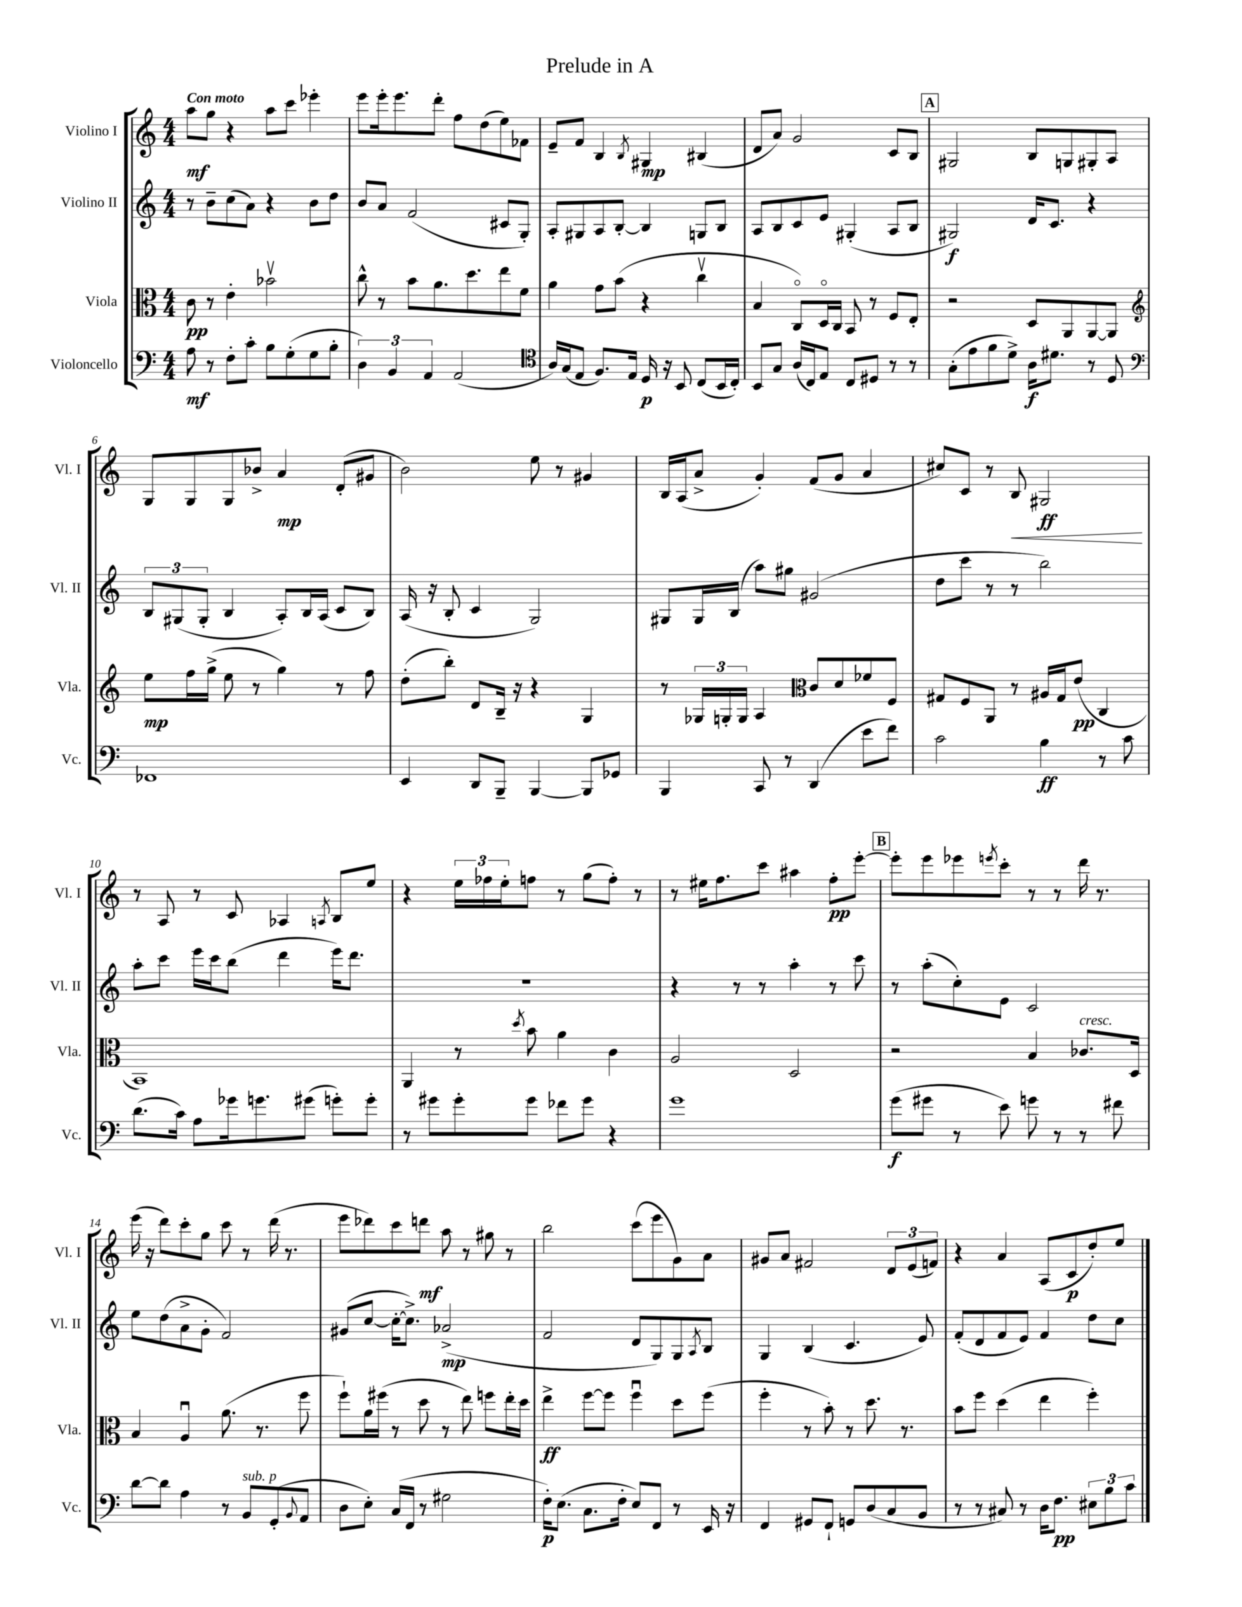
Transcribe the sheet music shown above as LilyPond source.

\header { title = "Prelude in A" }
<<
\new StaffGroup <<
\new Staff = "s0" \with { instrumentName = "Violino I" shortInstrumentName = "Vl. I" } {
    \clef treble \key c \major \numericTimeSignature \time 4/4 \tempo "Con moto"
    a''8\mf g''8 r4 a''8 c'''8 ees'''4-. |
    e'''8 e'''16-. e'''8. d'''8-. f''8 d''8( e''8) fes'8 |
    e'8-- f'8 b4 \acciaccatura { b8 } gis4\mp bis4( |
    d'8 a'8) g'2 c'8 b8 |
    \mark \markup { \box "A" } gis2 b8 g8 gis8-. a8 |
    g8 g8 g8 bes'8-> a'4\mp d'8-.( gis'8 |
    b'2) e''8 r8 gis'4 |
    b16 a16( a'8-> g'4-.) f'8( g'8 a'4 |
    cis''8) c'8 r8 b8\< gis2\ff\! |
    r8 a8 r8 c'8 aes4 \acciaccatura { a8 } b8 e''8 |
    r4 \tuplet 3/2 { e''16 fes''16 e''16-. } f''8 r8 g''8( f''8-.) r8 |
    r8 eis''16 f''8. c'''8 ais''4 f''8-.\pp e'''8~-. |
    \mark \markup { \box "B" } e'''8-. e'''8 ees'''8 \acciaccatura { e'''8 } c'''8-. r8 r8 d'''16 r8. |
    e'''16( r16 d'''8) c'''8-. g''8 c'''8 r8 d'''16( r8. |
    e'''8 des'''8) c'''8 d'''8\mf a''8 r8 gis''8 r8 |
    b''2 c'''8( e'''8 g'8) a'8 |
    gis'8 a'8 fis'2 \tuplet 3/2 { d'8 e'8( f'8) } |
    r4 a'4 a8( c'8\p d''8-.) e''8 \bar "|." |
}
\new Staff = "s1" \with { instrumentName = "Violino II" shortInstrumentName = "Vl. II" } {
    \clef treble \key c \major \numericTimeSignature \time 4/4
    r8 b'8-- c''8( a'8) r4 b'8 d''8 |
    b'8 a'8 f'2( cis'8 g8-.) |
    a8-. gis8 a8 b8~-. b4 g8 b8 |
    a8 b8 c'8 e'8 gis4-.( a8 b8 |
    \mark \markup { \box "A" } gis2\f) d'16 c'8. r4 |
    \tuplet 3/2 { b8 gis8( gis8-. } b4 a8-.) b16 a16( c'8 b8) |
    a16( r16 b8-. c'4 g2) |
    gis8 gis16 b16( a''8) gis''8 gis'2( |
    d''8 c'''8 r8 r8 b''2) |
    a''8-. c'''8 e'''16 c'''16 b''8( d'''4 e'''16) d'''8. |
    R1 |
    r4 r8 r8 a''4-. r8 c'''8 |
    \mark \markup { \box "B" } r8 a''8-.( c''8-.) e'8 c'2 |
    e''8 d''8( a'8-> g'8-. f'2) |
    gis'8( c''8~ c''16~-. c''8.->) aes'2->\mp( |
    f'2 d'8 g8) g8 \acciaccatura { a8 } b8 |
    g4 b4( c'4. e'8) |
    f'8-.( d'8 f'8 e'8) f'4 d''8 c''8 \bar "|." |
}
\new Staff = "s2" \with { instrumentName = "Viola" shortInstrumentName = "Vla." } {
    \clef alto \key c \major \numericTimeSignature \time 4/4
    c'8\pp r8 e'4-. bes'2\upbow |
    c''8-^ r8 b'8 a'8. d''8. e''8 f'8 |
    a'4 g'8 b'8( r4 c''4\upbow |
    b4 c8\flageolet) d16\flageolet c16 b,8 r8 f8 e8-. |
    \mark \markup { \box "A" } r2 d8 a,8 a,8~ a,8 |
    \clef treble e''8\mp f''16 g''16->( e''8 r8 g''4) r8 f''8 |
    d''8-.( b''8-.) d'8 b16-- r16 r4 g4 |
    r8 \tuplet 3/2 { ges16 g16-. g16 } a4 \clef alto c'8 d'8 fes'8 f8 |
    gis8 f8 a,8 r8 ais16 gis16 e'8\pp( c4 |
    b,1) |
    a,4 r8 \acciaccatura { d''8 } b'8 a'4 c'4 |
    a2 d2 |
    \mark \markup { \box "B" } r2 b4 ces'8.^\markup { \italic "cresc." } d16 |
    b4 a4\downbow a'8.( r8. f''8 |
    f''8-!) a'16 fis''16( r8 d''8 r8 e''8) f''8 e''16-. d''16 |
    e''4->\ff f''8~ f''8 f''4\downbow d''8 f''8( |
    f''4-. r8 b'8-.) r8 d''8. r8. |
    b'8 f''8 d''4( e''4 f''4-.) \bar "|." |
}
\new Staff = "s3" \with { instrumentName = "Violoncello" shortInstrumentName = "Vc." } {
    \clef bass \key c \major \numericTimeSignature \time 4/4
    a8\mf r8 f8-. c'8-. b8 g8-.( g8 b8-. |
    \tuplet 3/2 { d4) b,4 a,4 } a,2( |
    \clef tenor a16) g16( e8 f8.) e16 d16\p r16 b,8 c8( b,16 c16-.) |
    b,8 g8 a16( c16) e8 c8 dis8 r8 r8 |
    \mark \markup { \box "A" } g8-.( e'8 f'8 d'8->) a16\f dis'8. r8 d8 |
    \clef bass fes,1 |
    e,4 d,8 b,,8-- b,,4~ b,,8 ges,8 |
    b,,4 c,8 r8 d,4( e'8 f'8) |
    c'2 b4\ff r8 c'8 |
    d'8.( c'16) a8 ges'16 g'8. gis'8( g'8-.) g'8-. |
    r8 gis'8 gis'8-. gis'8 fes'8 gis'8 r4 |
    g'1 |
    \mark \markup { \box "B" } g'8\f( gis'8 r8 e'8) g'8 r8 r8 fis'8 |
    d'8~ d'8 a4 r8 b,8^\markup { \italic "sub. p" } g,8-.( \appoggiatura { b,8 } a,8 |
    d8 e8-.) c16( f,16 r8 gis2 |
    f16-.\p) e8.( c8. f16-. e8) f,8 r8 e,16 r16 |
    f,4 gis,8 f,8-! g,8 d8( c8 b,8 |
    r8 r8 cis8) r8 d16 f8.\pp \tuplet 3/2 { eis8 b8 c'8 } \bar "|." |
}
>>
>>
